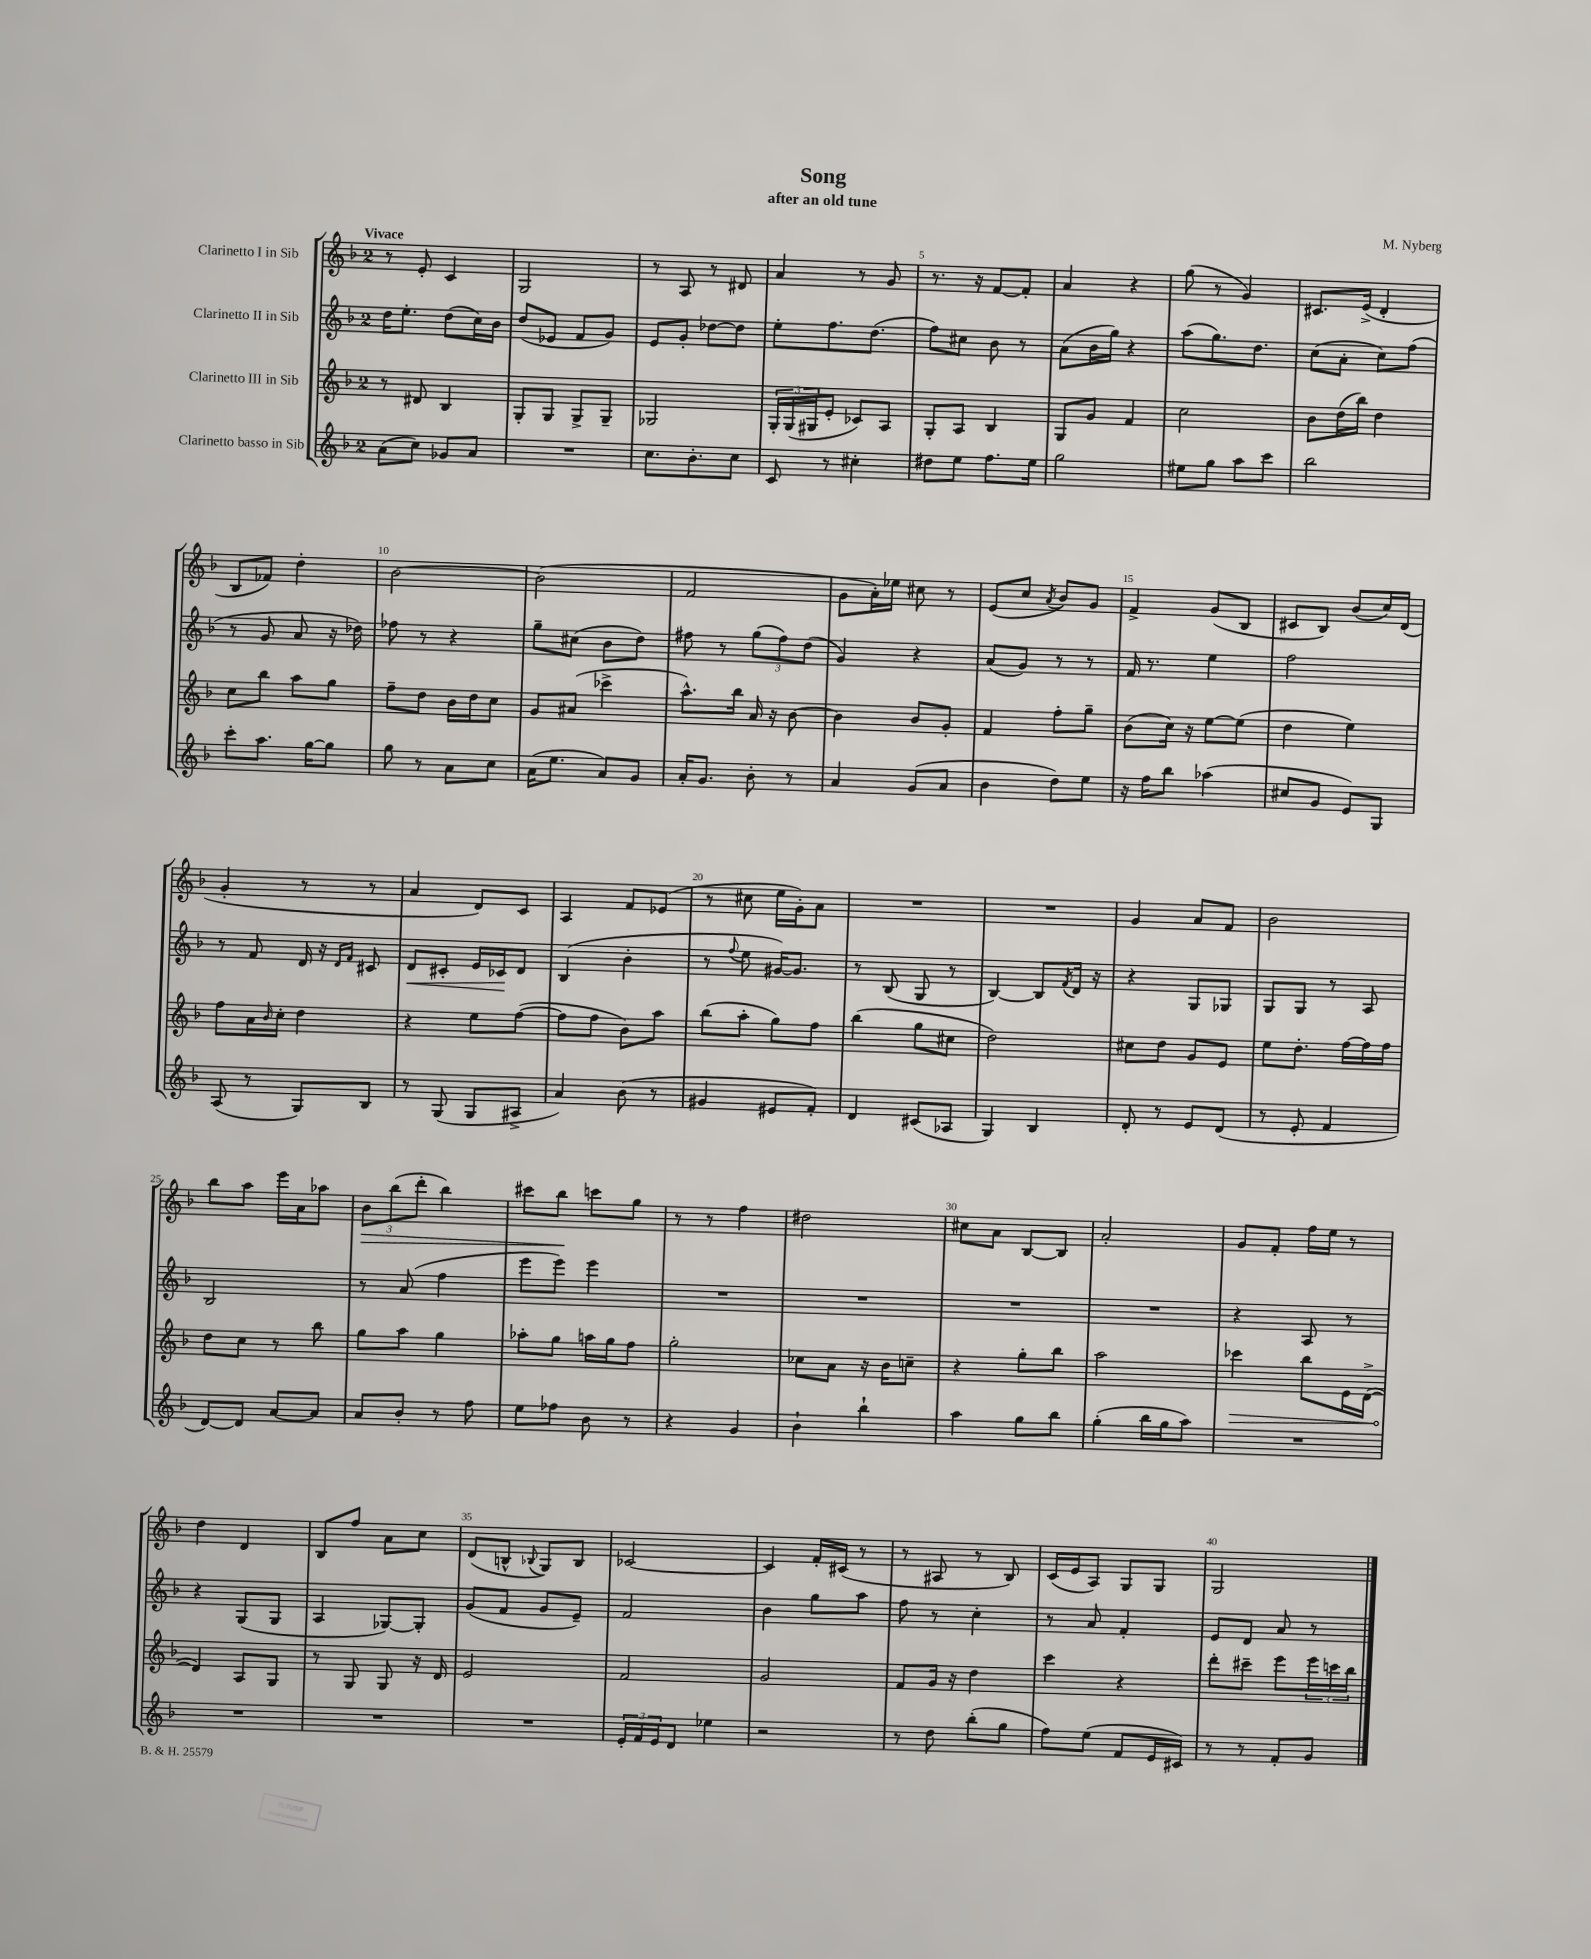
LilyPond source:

\header { title = "Song" composer = "M. Nyberg" subtitle = "after an old tune" }
<<
\new StaffGroup <<
\new Staff = "s0" \with { instrumentName = "Clarinetto I in Sib" } {
    \clef treble \key f \major \once \override Staff.TimeSignature.style = #'single-digit \time 2/4 \tempo "Vivace"
    r8 e'8-. c'4 |
    g2 |
    r8 a8 r8 dis'8 |
    a'4 r8 g'8 |
    r8. r16 f'8~ f'8-. |
    a'4 r4 |
    g''8( r8 g'4) |
    cis'8. e'16->( d'4-. |
    bes8 fes'8) d''4-. |
    bes'2~ |
    bes'2( |
    f'2 |
    g'8 a'16-.) ees''16 cis''8 r8 |
    e'8( c''8 \acciaccatura { a'8 } bes'8) g'8 |
    f'4-> g'8( bes8 |
    cis'8 bes8) bes'8( c''16) d'16( |
    g'4-. r8 r8 |
    a'4 d'8) c'8 |
    a4 f'8 ees'8( |
    r8 cis''8 e''16 g'16-.) a'8 |
    R2 |
    R2 |
    g'4 a'8 f'8 |
    bes'2 |
    bes''8 a''8 e'''16 a'16 aes''8 |
    \tuplet 3/2 { bes'8\> bes''8( d'''8-. } bes''4) |
    cis'''8 bes''8\! c'''8 g''8 |
    r8 r8 f''4 |
    dis''2 |
    cis''8 a'8 bes8~ bes8 |
    a'2-. |
    g'8 f'8-. f''16 e''16 r8 |
    d''4 d'4 |
    bes8 f''8 a'8 c''8 |
    d'8( b8-^ \appoggiatura { bes8 } g8) bes8 |
    ces'2~ |
    ces'4 f'16-. cis'16( r8 |
    r8 ais8 r8 bes8) |
    c'16( e'16 a8) g8 g8 |
    g2 \bar "|." |
}
\new Staff = "s1" \with { instrumentName = "Clarinetto II in Sib" } {
    \clef treble \key f \major \once \override Staff.TimeSignature.style = #'single-digit \time 2/4
    d''16 e''8.-. d''8( c''16) bes'16 |
    d''8( ees'8 f'8 g'8) |
    e'8 g'8-. des''8~ des''8 |
    e''8-. f''8. d''8.( |
    f''8) cis''8 bes'8 r8 |
    a'8( bes'16 g''16) r4 |
    a''8( g''8.) d''8. |
    c''8( a'8-. c''8) f''8( |
    r8 g'8 a'8 r16 des''16) |
    fes''8 r8 r4 |
    g''8-- cis''8( bes'8 d''8) |
    fis''8 r8 \tuplet 3/2 { g''8( fis''8) d''8( } |
    g'4) r4 |
    a'8( g'8) r8 r8 |
    f'16 r8. e''4 |
    f''2 |
    r8 f'8 d'16 r16 \grace { d'16 f'16 } cis'8 |
    d'8\< cis'8-. e'16 ces'16\! d'8 |
    bes4( bes'4-. |
    r8 \appoggiatura { f''8 } e''8 gis'16~) gis'8. |
    r8 bes8( g8 r8 |
    bes4~) bes8 \acciaccatura { f'8 } d'16 r16 |
    r4 g8 ges8 |
    g8 g8 r8 a8 |
    bes2 |
    r8 a'8( f''4 |
    e'''8 e'''8) e'''4 |
    R2 |
    R2 |
    R2 |
    R2 |
    r4 a8 r8 |
    r4 g8( g8 |
    a4 ges8~) ges8-. |
    g'8( f'8 g'8 e'8--) |
    f'2 |
    bes'4 g''8 a''8 |
    f''8 r8 c''4-. |
    r8 a'8 f'4-. |
    e'8 d'8 a'8 r8 \bar "|." |
}
\new Staff = "s2" \with { instrumentName = "Clarinetto III in Sib" } {
    \clef treble \key f \major \once \override Staff.TimeSignature.style = #'single-digit \time 2/4
    r8 dis'8 bes4 |
    g8-. g8 g8-> g8-- |
    ges2 |
    \tuplet 3/2 { g16-. g16( gis16 } e'8-. ces'8) a8 |
    g8-. a8 bes4 |
    g8 g'8 f'4 |
    c''2 |
    bes'8 d''16( bes''16) d''4 |
    c''8 bes''8 a''8 g''8 |
    f''8-- d''8 bes'16 d''16 c''8 |
    g'8 ais'8( ces'''4-> |
    a''8.-^) bes''16 a'16 r16 bes'8~ |
    bes'4 bes'8 g'8-. |
    f'4 f''8-. g''8-- |
    bes'8( c''16) r16 e''8~ e''8( |
    d''4 e''4) |
    f''8 a'16 \grace { bes'16 } c''16-. d''4 |
    r4 e''8 f''8~( |
    f''8 f''8 bes'8) a''8 |
    bes''8( a''8-. g''8) f''8 |
    bes''4( g''8 cis''8 |
    d''2) |
    cis''8 d''8 g'8 e'8 |
    e''8 d''8.-. f''16~ f''16 f''16 |
    d''8 c''8 r8 bes''8 |
    g''8 a''8 g''4 |
    aes''8-. g''8 a''16 g''16 f''8 |
    g''2-. |
    ces''8 a'8 r16 bes'16 c''8-- |
    r4 g''8-. bes''8 |
    a''2 |
    \once \override Hairpin.circled-tip = ##t ces'''4\> bes''8 e'16 d'16~->( |
    d'4\!) a8 g8 |
    r8 g8 g8 r16 d'16 |
    e'2 |
    f'2 |
    g'2 |
    f'8 g'16 r16 d''4 |
    c'''4 r4 |
    d'''8-. cis'''8-- e'''8 \tuplet 3/2 { e'''16 c'''16 bes''16 } \bar "|." |
}
\new Staff = "s3" \with { instrumentName = "Clarinetto basso in Sib" } {
    \clef treble \key f \major \once \override Staff.TimeSignature.style = #'single-digit \time 2/4
    a'8( c''8) ges'8 a'8 |
    R2 |
    c''8. bes'8.-. c''8 |
    c'8 r8 cis''4-. |
    dis''8 e''8 f''8. e''16 |
    g''2 |
    eis''8 g''8 a''8 c'''8 |
    bes''2 |
    c'''8-. a''8. g''16~ g''8 |
    g''8 r8 a'8 c''8 |
    a'16( e''8. a'8) g'8 |
    a'16-. g'8. bes'8-. r8 |
    a'4 g'8( a'8 |
    bes'4 d''8) e''8 |
    r16 f''16 bes''8 aes''4( |
    cis''8 g'8 e'8) g8 |
    a8( r8 g8) bes8 |
    r8 g8( g8 ais8-> |
    a'4) bes'8( r8 |
    gis'4 eis'8 f'8-.) |
    d'4 cis'8( aes8 |
    g4) bes4 |
    d'8-. r8 e'8 d'8( |
    r8 e'8-. f'4 |
    d'8~) d'8 a'8~ a'8 |
    a'8 bes'8-. r8 f''8 |
    e''8 fes''8 bes'8 r8 |
    r4 g'4 |
    bes'4-! bes''4-! |
    a''4 g''8 bes''8 |
    g''4-.( bes''16 g''16 a''8) |
    R2 |
    R2 |
    R2 |
    R2 |
    \tuplet 3/2 { e'16-. f'16 e'16 } d'8 ees''4 |
    r2 |
    r8 d''8 bes''8-.( g''8 |
    f''8) e''8( f'8 e'16 cis'16) |
    r8 r8 f'8-. g'8 \bar "|." |
}
>>
>>
\layout { \context { \Score \override BarNumber.break-visibility = ##(#f #t #t) barNumberVisibility = #(every-nth-bar-number-visible 5) } }
